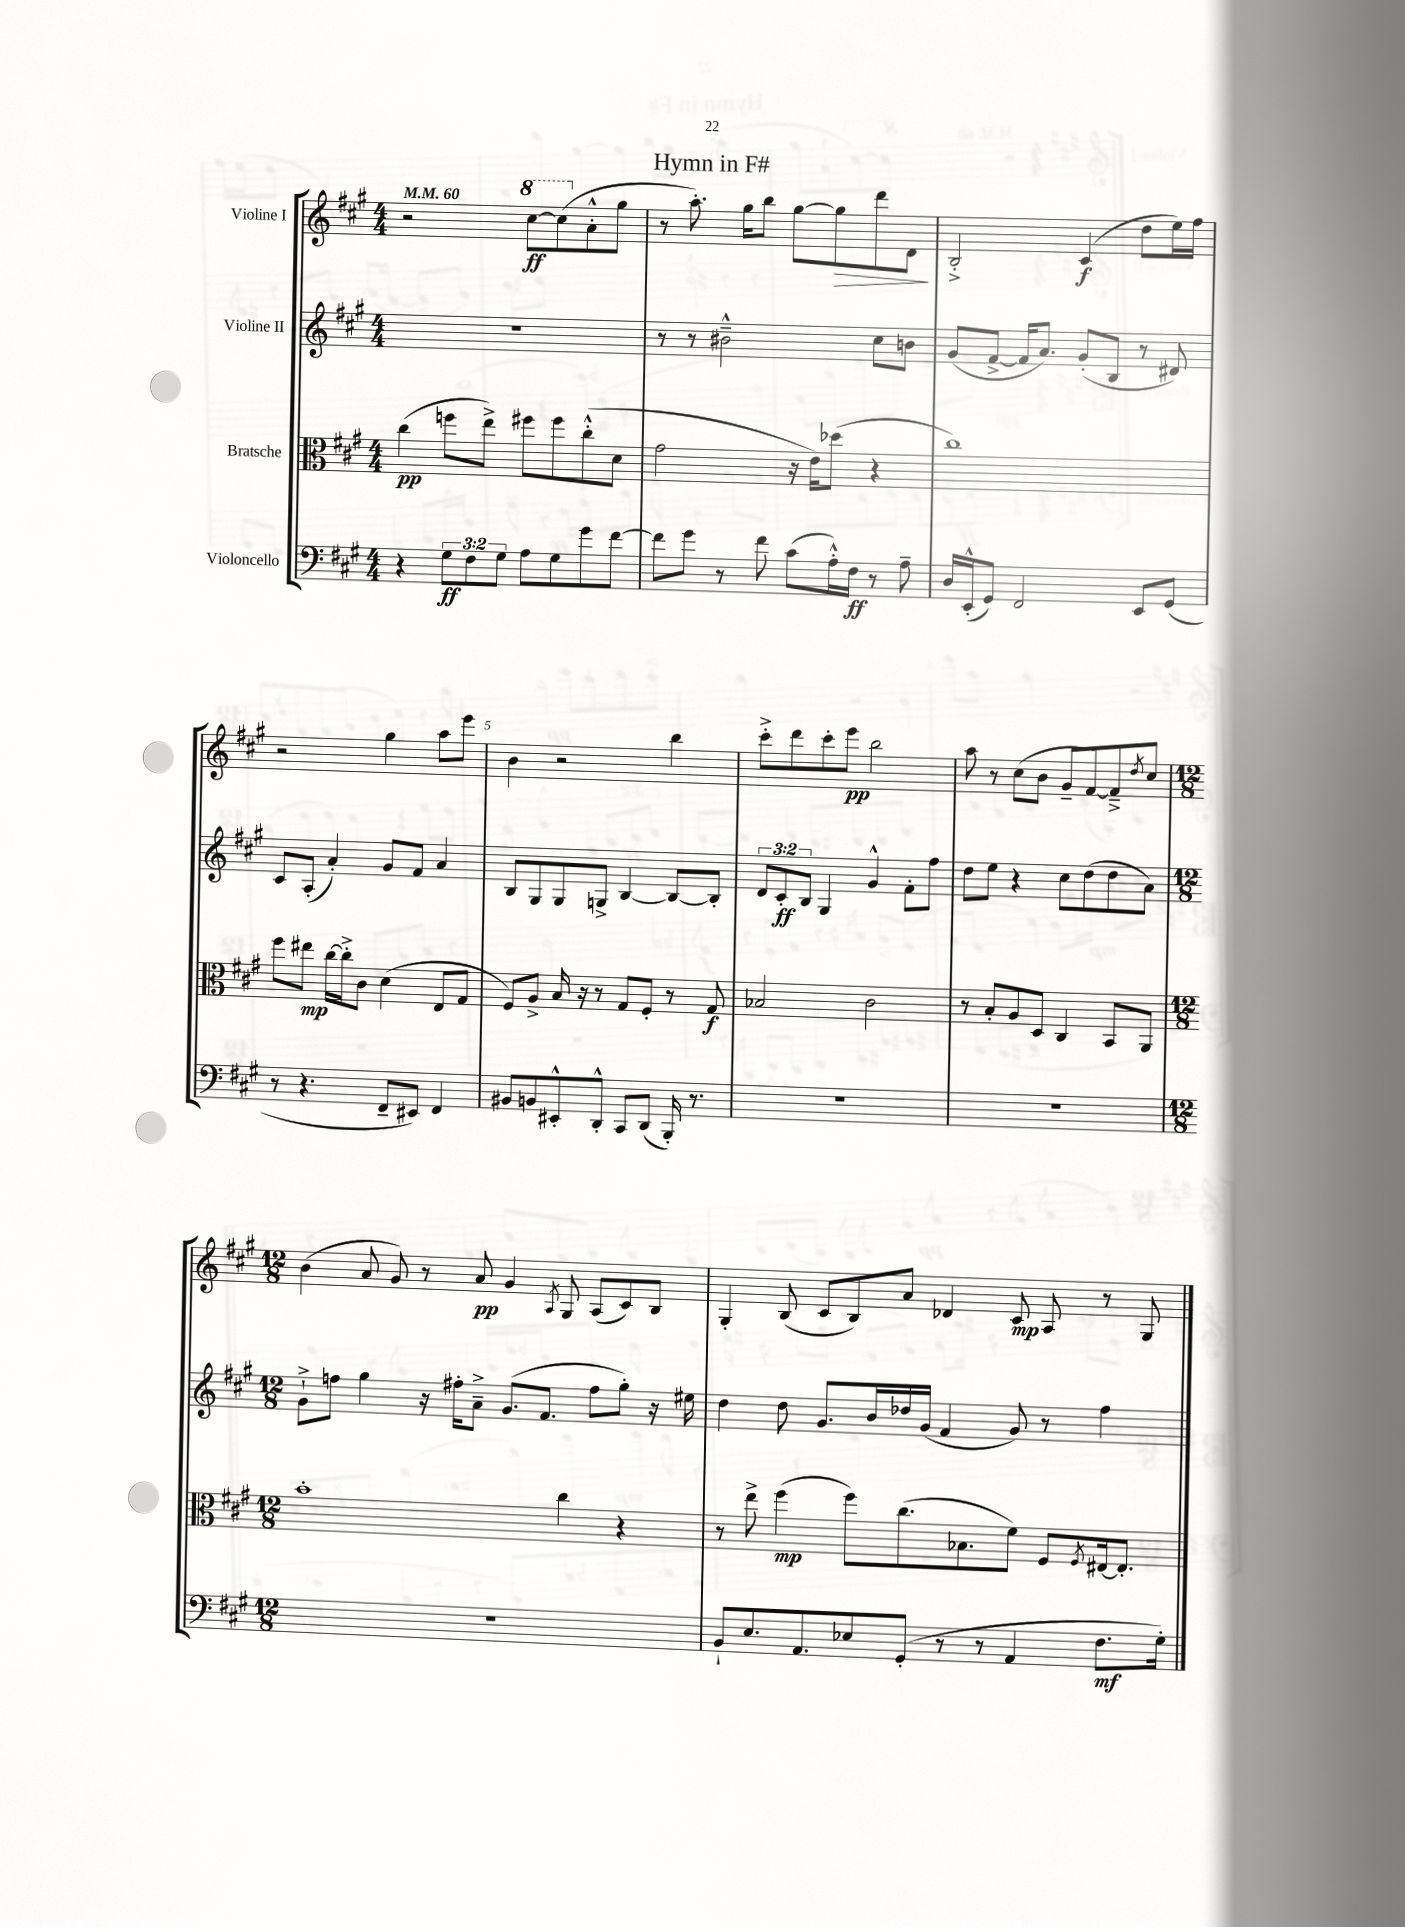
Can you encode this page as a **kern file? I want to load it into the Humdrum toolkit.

**kern	**kern	**kern	**kern
*staff4	*staff3	*staff2	*staff1
*clefF4	*clefC3	*clefG2	*clefG2
*k[f#c#g#]	*k[f#c#g#]	*k[f#c#g#]	*k[f#c#g#]
*M4/4	*M4/4	*M4/4	*M4/4
*MM60	*MM60	*MM60	*MM60
4r	(4cc#	1r	2r
12G#	8ff	.	.
12F#	.	.	.
.	8ee^)	.	.
12G#	.	.	.
8A	8ff#	.	[8ccc#
8G#	8ff#	.	(8ccc#]
8g#	(8cc#'^^	.	8a'^^
[8f#	8d	.	8gg#
=	=	=	=
8f#]	2g#	8r	8r
8g#	.	8r	8.aa')
8r	.	2b#~^^	.
.	.	.	16gg#
8f#	.	.	8bb
(8c#	16r	.	[8gg#
.	16e)	.	.
16A'^^)	(8dd-	.	8gg#]
16F#	.	.	.
8r	4r	8cc#	8ddd
8A~	.	8b	8d
=	=	=	=
16D	1cc#)	(8g#	2B'^
(16EE'^^	.	.	.
8GG#)	.	[8f#^	.
2FF#	.	16f#]	.
.	.	8.a)	.
.	.	(8g#'	(4c#
.	.	8B	.
8EE	.	8r	8dd
(8GG#	.	8d#)	16ee)
.	.	.	16ff#
=	=	=	=
8r	8ff#	8c#	2r
4.r	8ee#	(8A'	.
.	[16cc#	4a')	.
.	16cc#'^]	.	.
.	8c#	.	.
8FF#~	(4d	8g#	4gg#
8EE#)	.	8f#	.
4FF#	8E	4a	8aa
.	8G#	.	8eee
=	=	=	=
8BB#	8F#)	8B	4b
8BB	8A^	8G#	.
8EE#'^^	16B	8G#	2r
.	16r	.	.
8DD'^^	8r	8G^	.
8CC#	8G#	[4B	.
(8DD	8F#'	.	.
16BBB')	8r	8B_	4bb
8.r	.	.	.
.	8G#	8B']	.
=	=	=	=
1r	2B-	12d	8ccc#'^
.	.	12c#'	.
.	.	.	8ddd
.	.	12B	.
.	.	4G#	8ccc#'
.	.	.	8eee
.	2c#	4g#^^	2bb
.	.	8f#'	.
.	.	8ff#	.
=	=	=	=
1r	8r	8dd	8aa
.	8B'	8ee	8r
.	8A	4r	(8cc#
.	8D	.	8b
.	4C#	8cc#	8g#~
.	.	(8dd	[8f#)
.	8BB	8dd	8f#~^]
.	.	.	8qdd
.	8AA	8a)	8cc#
=	=	=	=
*M12/8	*M12/8	*M12/8	*M12/8
1.r	1b'	8g#`^	(4b
.	.	8ff	.
.	.	4gg#	8a
.	.	.	8g#)
.	.	16r	8r
.	.	16ff#'	.
.	.	8a~^	8a
.	.	(8.g#	4g#
.	.	8.f#	.
.	.	.	8qA
.	4cc#	.	8G#
.	.	8ff#	(8A
.	4r	8gg#')	8c#)
.	.	16r	8B
.	.	16ee#	.
=	=	=	=
8BB`	8r	4dd	4G#'
8.E	8ee^	.	.
.	(4ff#	8dd	(8B
8.AA	.	.	.
.	.	8.g#	8c#
8E-	8ff#)	.	8B)
.	.	16b	.
(8GG#'	(8.cc#	16dd-	8a
.	.	(16g#	.
8r	.	4f#	4d-
.	8.B-	.	.
8r	.	.	.
4AA	8f#)	8g#)	8c#
.	8F#	8r	8A
.	8qF#	.	.
8.F#	[16E#	4ff#	8r
.	8.E#']	.	.
.	.	.	8G#
16G#')	.	.	.
==	==	==	==
*-	*-	*-	*-
